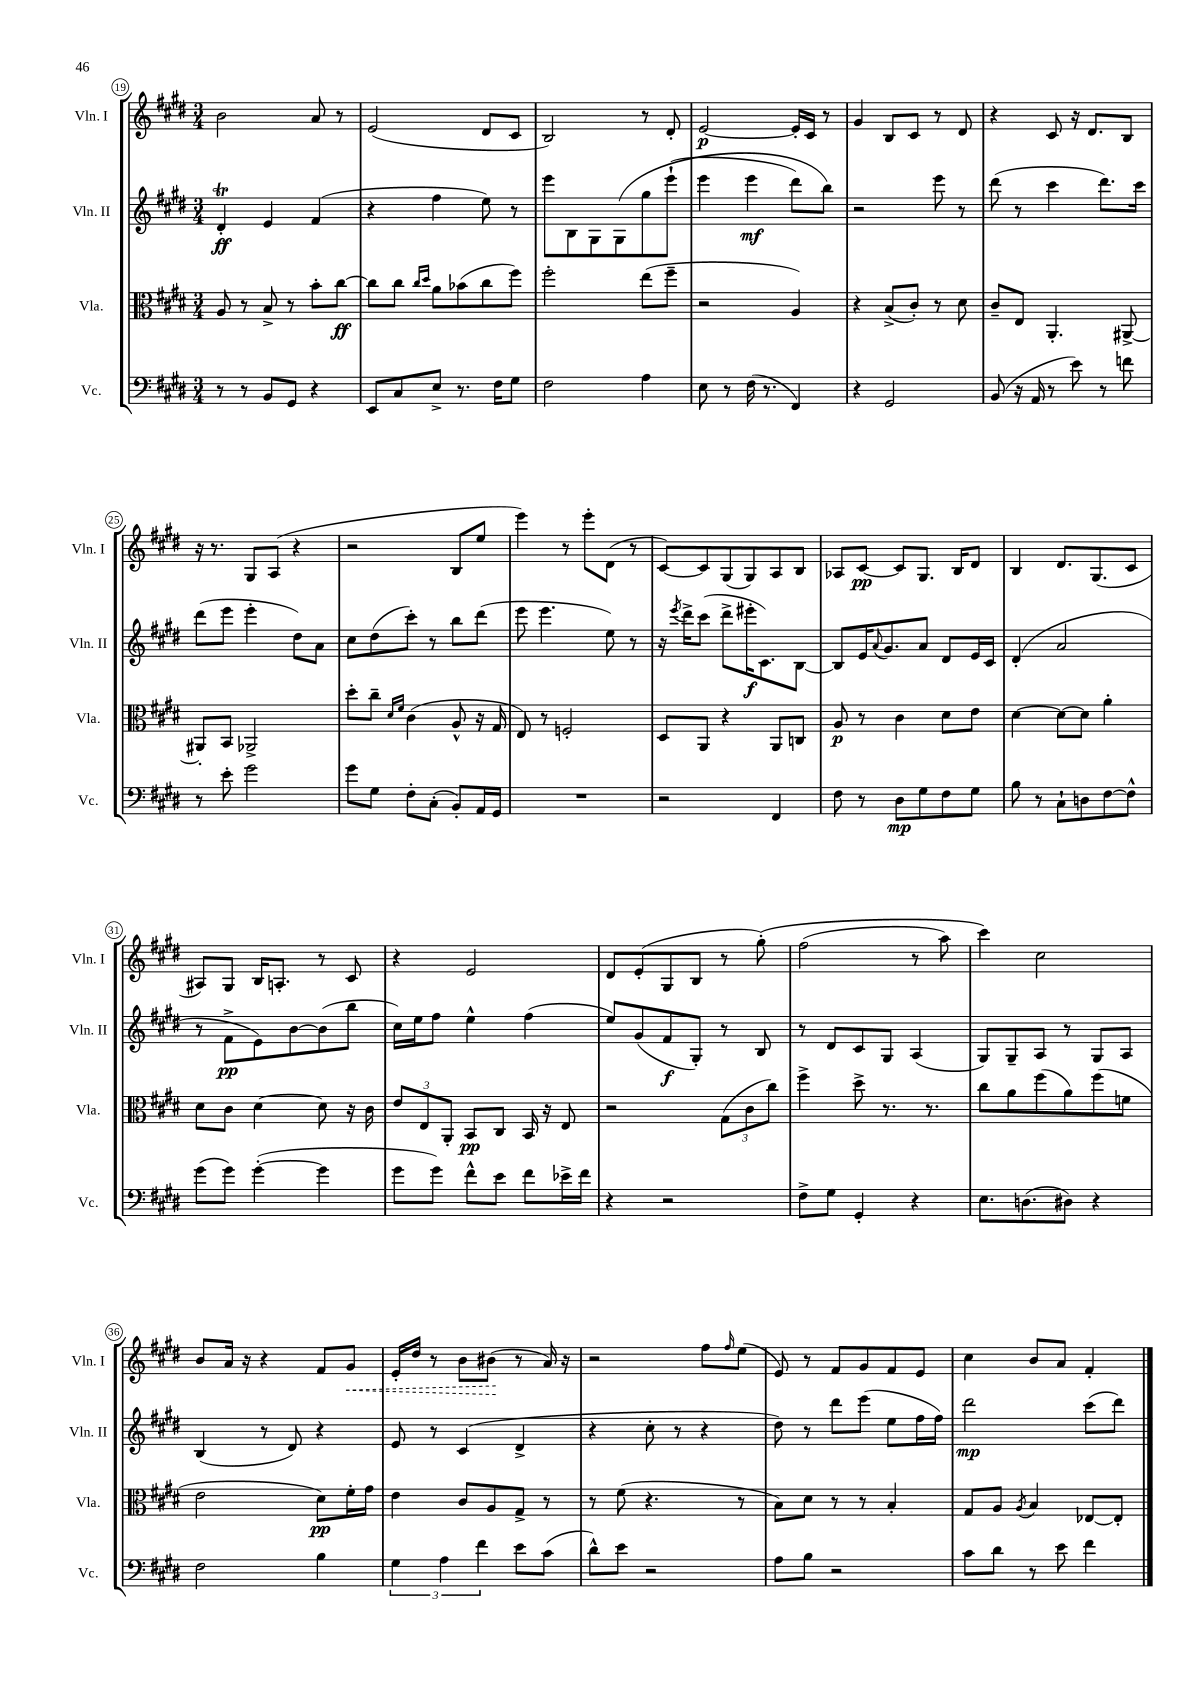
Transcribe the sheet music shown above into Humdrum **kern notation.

**kern	**kern	**kern	**kern
*staff4	*staff3	*staff2	*staff1
*clefF4	*clefC3	*clefG2	*clefG2
*k[f#c#g#d#]	*k[f#c#g#d#]	*k[f#c#g#d#]	*k[f#c#g#d#]
*M3/4	*M3/4	*M3/4	*M3/4
8r	8A	4d#'	2b
8r	8r	.	.
8BB	8B^	4e	.
8GG#	8r	.	.
4r	8b'	(4f#	8a
.	[8cc#	.	8r
=	=	=	=
8EE	8cc#]	4r	(2e
8C#	8cc#	.	.
.	16qqcc#	.	.
.	16qqdd#	.	.
8E^	8a	4ff#	.
8.r	(8b-	.	.
.	8cc#	8ee)	8d#
16F#	.	.	.
8G#	8ff#)	8r	8c#
=	=	=	=
2F#	2ff#'	8eee	2B)
.	.	8B	.
.	.	8G#	.
.	.	&(8G#	.
4A	(8ee	8gg#	8r
.	8ff#~	(8eee`	8d#'
=	=	=	=
8E	2r	4eee	[2e
8r	.	.	.
(16F#	.	4eee	.
8.r	.	.	.
4FF#)	4A)	8ddd#)	16e']
.	.	.	16c#
.	.	8bb&)	8r
=	=	=	=
4r	4r	2r	4g#
2GG#	(8B^	.	8B
.	8c#')	.	8c#
.	8r	8eee	8r
.	8d#	8r	8d#
=	=	=	=
(8BB	8c#~	(8ddd#	4r
16r	8E	8r	.
16AA	.	.	.
8r	4.AA'	4ccc#	8c#
8e)	.	.	16r
.	.	.	8.d#
8r	.	8.ddd#)	.
8f	[8AA#^	.	8B
.	.	16ccc#	.
=	=	=	=
8r	8AA#']	(8ddd#	16r
.	.	.	8.r
8e'	8BB	8eee	.
2g#	2AA-^	4eee'	8G#
.	.	.	(8A
.	.	8dd#)	4r
.	.	8a	.
=	=	=	=
8g#	8dd#'	8cc#	2r
8G#	8cc#~	(8dd#	.
.	16qqd#	.	.
.	16qqf#	.	.
8F#'	(4c#	8ccc#')	.
(8C#'	.	8r	.
8BB')	8A^^	8bb	8B
16AA	16r	(8ddd#	8ee
16GG#	16G#	.	.
=	=	=	=
2.r	8E)	8eee	4eee)
.	8r	4.eee	.
.	2F'	.	8r
.	.	.	8eee'
.	.	8ee)	(8d#
.	.	8r	8r
=	=	=	=
2r	8D#	16r	[8c#)
.	.	8qeee	.
.	.	16ddd#^	.
.	8AA	(8ccc#	8c#]
.	4r	8ddd#^	(8G#
.	.	16eee#'	8G#)
.	.	8.c#)	.
4FF#	8AA	.	8A
.	8C	[8B	8B
=	=	=	=
8F#	8A	8B]	8A-
8r	8r	16e	[8c#
.	.	8qqa	.
.	.	8.g#	.
8D#	4c#	.	8c#]
8G#	.	8a	8.G#
8F#	8d#	8d#	.
.	.	.	16B
8G#	8e	16e	8d#
.	.	16c#	.
=	=	=	=
8B	[4d#	(4d#'	4B
8r	.	.	.
8C#`	8d#_	2a	8.d#
8D	8d#]	.	.
.	.	.	(8.G#
[8F#	4a'	.	.
8F#^^]	.	.	8c#
=	=	=	=
(8g#	8d#	8r	8A#)
8g#)	8c#	8f#^	8G#
([4g#'	[4d#	8e)	16B
.	.	.	8.A'
.	.	[8b	.
4g#]	8d#]	(8b]	8r
.	16r	8bb	8c#
.	16c#	.	.
=	=	=	=
8g#	12e	16cc#)	4r
.	.	16ee	.
.	12E	.	.
8g#)	.	8ff#	.
.	12AA'	.	.
8f#^^	8BB	4ee^^	2e
8e	8C#	.	.
8f#	16BB	(4ff#	.
.	16r	.	.
16e-^	8E	.	.
16f#	.	.	.
=	=	=	=
4r	2r	8ee)	8d#
.	.	(8g#	(8e'
2r	.	8f#	8G#
.	.	8G#')	8B
.	(12G#	8r	8r
.	12c#	.	.
.	.	8B	&(8gg#')
.	12cc#)	.	.
=	=	=	=
8F#^	4ff#^	8r	(2ff#
8G#	.	8d#	.
4GG#'	8dd#^	8c#	.
.	8.r	8G#	.
4r	.	(4A	8r
.	8.r	.	.
.	.	.	8aa)
=	=	=	=
8.E	8cc#	8G#)	4ccc#&)
.	8a	8G#~	.
(8.D	.	.	.
.	(8ff#	8A	2cc#
8D#)	8a)	8r	.
4r	(8ff#	8G#	.
.	8f	8A	.
=	=	=	=
2F#	2e	(4B	8b
.	.	.	16a
.	.	.	16r
.	.	8r	4r
.	.	8d#)	.
4B	8d#)	4r	8f#
.	16f#'	.	8g#
.	16g#	.	.
=	=	=	=
6G#	4e	8e	16e'
.	.	.	16dd#
.	.	8r	8r
6A	.	.	.
.	8c#	(4c#	8b
6f#	.	.	.
.	8A	.	(8b#
8e	8G#^	4d#^	8r
(8c#	8r	.	16a)
.	.	.	16r
=	=	=	=
8d#^^)	8r	4r	2r
8e	(8f#	.	.
2r	4.r	8cc#'	.
.	.	8r	.
.	.	4r	8ff#
.	.	.	16qqff#
.	8r	.	(8ee
=	=	=	=
8A	8B)	8dd#)	8e)
8B	8d#	8r	8r
2r	8r	8ddd#	8f#
.	8r	(8eee	8g#
.	4B'	8ee	8f#
.	.	16ff#	8e
.	.	16ff#)	.
=	=	=	=
8c#	8G#	2ddd#	4cc#
8d#	8A	.	.
.	8qA	.	.
8r	4B	.	8b
8e	.	.	8a
4f#	[8E-	(8ccc#	4f#'
.	8E-']	8ddd#)	.
==	==	==	==
*-	*-	*-	*-
